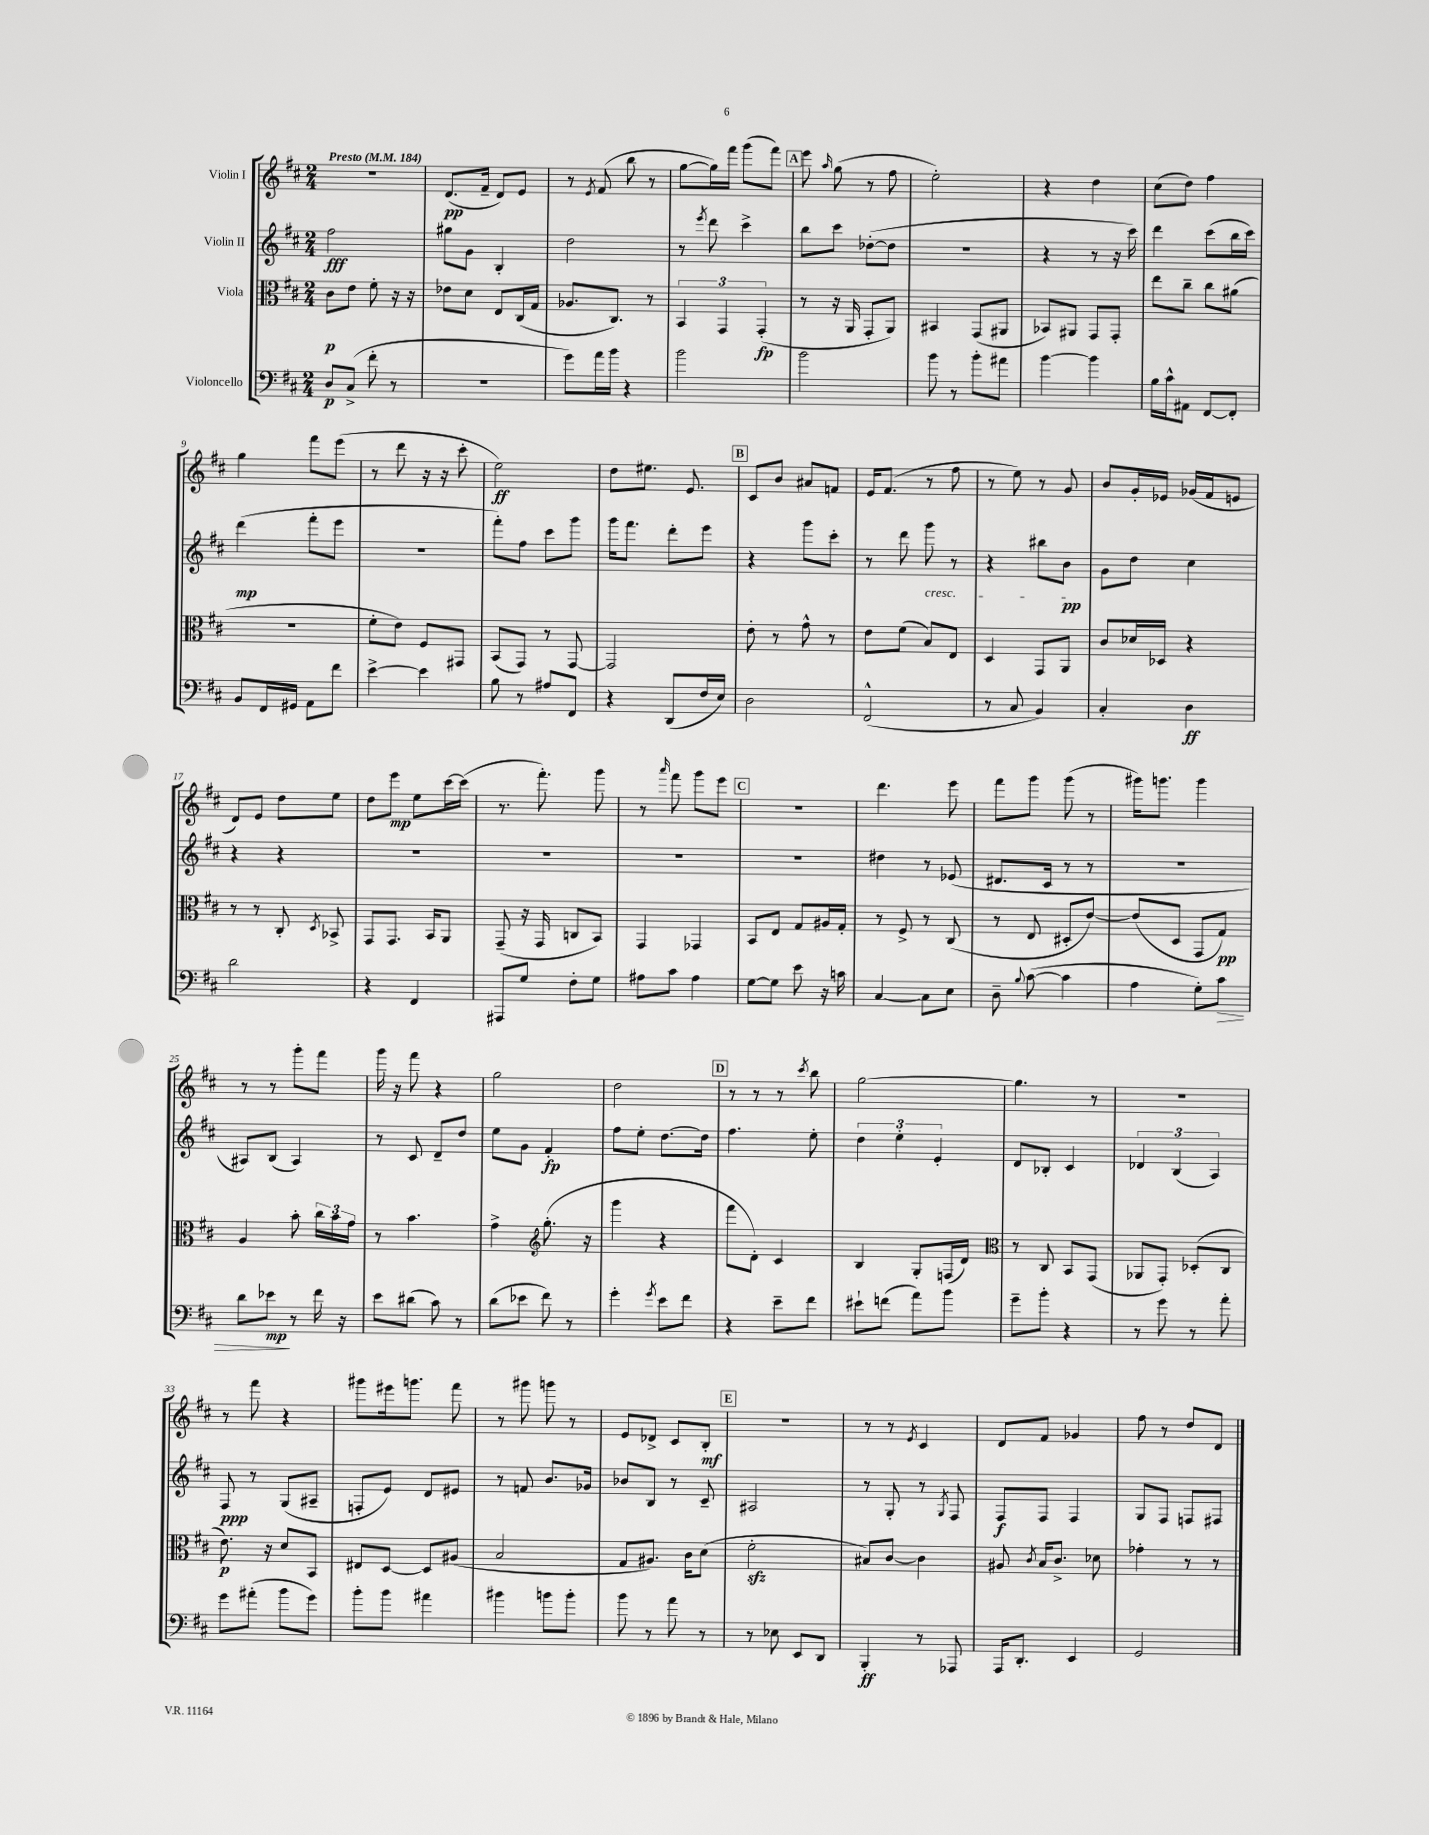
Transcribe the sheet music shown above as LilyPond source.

<<
\new StaffGroup <<
\new Staff = "s0" \with { instrumentName = "Violin I" } {
    \clef treble \key d \major \numericTimeSignature \time 2/4 \tempo "Presto" 4 = 184
    \autoBeamOff R2 |
    d'8.[\pp( fis'16]-- d'8[) e'8] |
    r8 \acciaccatura { e'8 } fis'8( b''8 r8 |
    g''8[~ g''16) fis'''16] g'''8[( fis'''8]) |
    \mark \markup { \box "A" } e'''8 \grace { a''16 } g''8( r8 fis''8 |
    e''2-.) |
    r4 d''4 |
    cis''8[( d''8]) fis''4 |
    g''4 fis'''8[ e'''8]( |
    r8 d'''8 r16 r16 cis'''8-. |
    e''2\ff) |
    d''8[ eis''8.] e'8. |
    \mark \markup { \box "B" } cis'8[ b'8] ais'8[ f'8] |
    e'16[ fis'8.]( r8 fis''8 |
    r8 e''8) r8 g'8 |
    b'8[ g'16-. ees'16] ges'16[( fis'16 e'8] |
    d'8[) e'8] d''8[ e''8] |
    d''8[ e'''8]\mp e''8[ cis'''16~ cis'''16]( |
    r8. fis'''8.-.) g'''8 |
    r8 \grace { a'''16 } fis'''8 g'''8[ e'''8] |
    \mark \markup { \box "C" } R2 |
    d'''4. e'''8 |
    fis'''8[ g'''8] g'''8( r8 |
    gis'''16[) g'''8.] g'''4 |
    r8 r8 g'''8[-. fis'''8] |
    g'''16 r16 fis'''8 r4 |
    g''2 |
    d''2 |
    \mark \markup { \box "D" } r8 r8 r8 \acciaccatura { cis'''8 } b''8 |
    g''2~ |
    g''4. r8 |
    R2 |
    r8 fis'''8 r4 |
    gis'''8[ eis'''16 g'''8.] fis'''8 |
    r8 gis'''8 g'''8 r8 |
    e'8[ des'8]-> cis'8[ b8]-.\mf |
    \mark \markup { \box "E" } R2 |
    r8 r8 \acciaccatura { e'8 } cis'4 |
    d'8[ fis'8] ges'4 |
    fis''8 r8 d''8[ d'8] \bar "|." |
}
\new Staff = "s1" \with { instrumentName = "Violin II" } {
    \clef treble \key d \major \numericTimeSignature \time 2/4
    \autoBeamOff fis''2\fff |
    gis''8[ g'8] b4-. |
    d''2 |
    r8 \acciaccatura { e'''8 } d'''8 cis'''4-> |
    \mark \markup { \box "A" } b''8[ cis'''8] des''8[~-.( des''8] |
    R2 |
    r4 r8 r16 cis'''16) |
    d'''4 cis'''8[( b''16 cis'''16]) |
    d'''4\mp( fis'''8[-. e'''8] |
    R2 |
    fis'''8[-.) fis''8] cis'''8[ g'''8] |
    g'''16[ fis'''8.] d'''8[-. e'''8] |
    \mark \markup { \box "B" } r4 g'''8[ cis'''8]-. |
    r8 d'''8 g'''8\cresc r8 |
    r4 bis''8[ b'8]\pp\! |
    g'8[ d''8] cis''4 |
    r4 r4 |
    R2 |
    R2 |
    R2 |
    \mark \markup { \box "C" } R2 |
    dis''4 r8 ees'8( |
    dis'8.[ cis'16] r8 r8 |
    r2 |
    ais8[) b8]( ais4) |
    r8 cis'8 d'8[-- d''8] |
    e''8[ g'8] fis'4-.\fp |
    fis''8[ e''8]-. d''8.[~ d''16] |
    \mark \markup { \box "D" } fis''4. e''8-. |
    \tuplet 3/2 { d''4 e''4-. e'4-. } |
    d'8[ bes8]-. cis'4 |
    \tuplet 3/2 { des'4 b4( a4) } |
    fis8\ppp r8 g8[( ais8]-- |
    f8[-. e'8]) d'8[ eis'8] |
    r8 f'8 b'8.[ ges'16] |
    bes'8[ b8] r8 cis'8-- |
    \mark \markup { \box "E" } ais2 |
    r8 g8-. r8 \acciaccatura { g8 } fis8 |
    fis8[\f fis8] fis4 |
    g8[ fis8] f8[ fis8] \bar "|." |
}
\new Staff = "s2" \with { instrumentName = "Viola" } {
    \clef alto \key d \major \numericTimeSignature \time 2/4
    \autoBeamOff cis'8[\p e'8] fis'8-. r16 r16 |
    ees'8[ d'8] e8[ cis16( g16] |
    aes8.[ cis8.]) r8 |
    \tuplet 3/2 { b,4 g,4 g,4-.\fp( } |
    \mark \markup { \box "A" } r8 r16 a,16 g,8[-. a,8]) |
    bis,4 g,8[( ais,8] |
    bes,8[) ais,8] g,8[ g,8]-. |
    e''8[ cis''8]-- cis''8[ ais'8]( |
    R2 |
    fis'8[-. e'8]) fis8[ gis,8] |
    b,8[( g,8]) r8 g,8~ |
    g,2 |
    \mark \markup { \box "B" } e'8-. r8 g'8-^ r8 |
    e'8[ fis'8]( b8[) e8] |
    d4 g,8[ a,8] |
    cis'8[ des'16 des16] r4 |
    r8 r8 cis8-. \acciaccatura { d8 } bes,8-> |
    g,8[ g,8.] b,16[ a,8] |
    g,8--( r16 g,16 c8[ b,8]) |
    g,4 ges,4 |
    \mark \markup { \box "C" } b,8[ e8] g8[ ais16 g16]-. |
    r8 fis8-> r8 cis8( |
    r8 e8 dis8[-. e'8]~) |
    e'8[( d8] g,8[ g8]\pp) |
    a4 b'8-. \tuplet 3/2 { cis''16[ b'16 g'16] } |
    r8 b'4. |
    g'4-> \clef treble g''8.-.( r16 |
    g'''4 r4 |
    \mark \markup { \box "D" } fis'''8[ d'8]-.) cis'4 |
    b4 g8[-. f16( d'16]) |
    \clef alto r8 cis8 b,8[ g,8]( |
    aes,8[ g,8]-.) des8[-.( cis8] |
    e'8.\p) r16 d'8[ b,8] |
    eis8[ d8]~ d8[ ais8]( |
    b2 |
    g8[ ais8.]) cis'16[ d'8]( |
    \mark \markup { \box "E" } fis'2-.\sfz |
    bis8[) cis'8]~ cis'4 |
    ais8 \acciaccatura { cis'8 } b16[ cis'8.]-> des'8 |
    ges'4-. r8 r8 \bar "|." |
}
\new Staff = "s3" \with { instrumentName = "Violoncello" } {
    \clef bass \key d \major \numericTimeSignature \time 2/4
    \autoBeamOff d8[\p cis8]->( fis'8-. r8 |
    r2 |
    g'8[) a'16 b'16] r4 |
    b'2 |
    \mark \markup { \box "A" } b'2 |
    b'8 r8 b'8[-. ais'8] |
    b'4~ b'4 |
    b16[ cis'16-^ ais,8] fis,8[~ fis,8]-. |
    b,8[ fis,16 gis,16] a,8[ fis'8] |
    e'4~-> e'4 |
    b8 r8 ais8[ fis,8] |
    r4 d,8[( fis16 e16]) |
    \mark \markup { \box "B" } d2 |
    fis,2-^( |
    r8 cis8 b,4) |
    cis4-. d4\ff |
    d'2 |
    r4 fis,4 |
    ais,,8[ g8] fis8[-. g8] |
    ais8[ cis'8] ais4 |
    \mark \markup { \box "C" } g8[~ g8] e'8 r16 c'16 |
    cis4~ cis8[ e8] |
    d8-- \appoggiatura { b8 } cis'8~( cis'4 |
    a4 g8[-.) cis'8]\> |
    d'8[ ees'8]\mp\! r8 fis'16 r16 |
    e'8[ dis'8]( cis'8) r8 |
    d'8[( ees'8] fis'8) r8 |
    g'4-. \acciaccatura { g'8 } e'8[ fis'8] |
    \mark \markup { \box "D" } r4 e'8[-- fis'8] |
    eis'8[-! f'8]( a'8[) b'8] |
    g'8[-- b'8]-. r4 |
    r8 g'8 r8 a'8-. |
    g'8[ ais'8]-.( b'8[ g'8]) |
    b'8[-. b'8] ais'4 |
    bis'4 b'8[ b'8]-. |
    b'8 r8 a'8 r8 |
    \mark \markup { \box "E" } r8 ees8 e,8[ d,8] |
    b,,4-.\ff r8 aes,,8 |
    a,,16[ d,8.]-. e,4 |
    g,2 \bar "|." |
}
>>
>>
